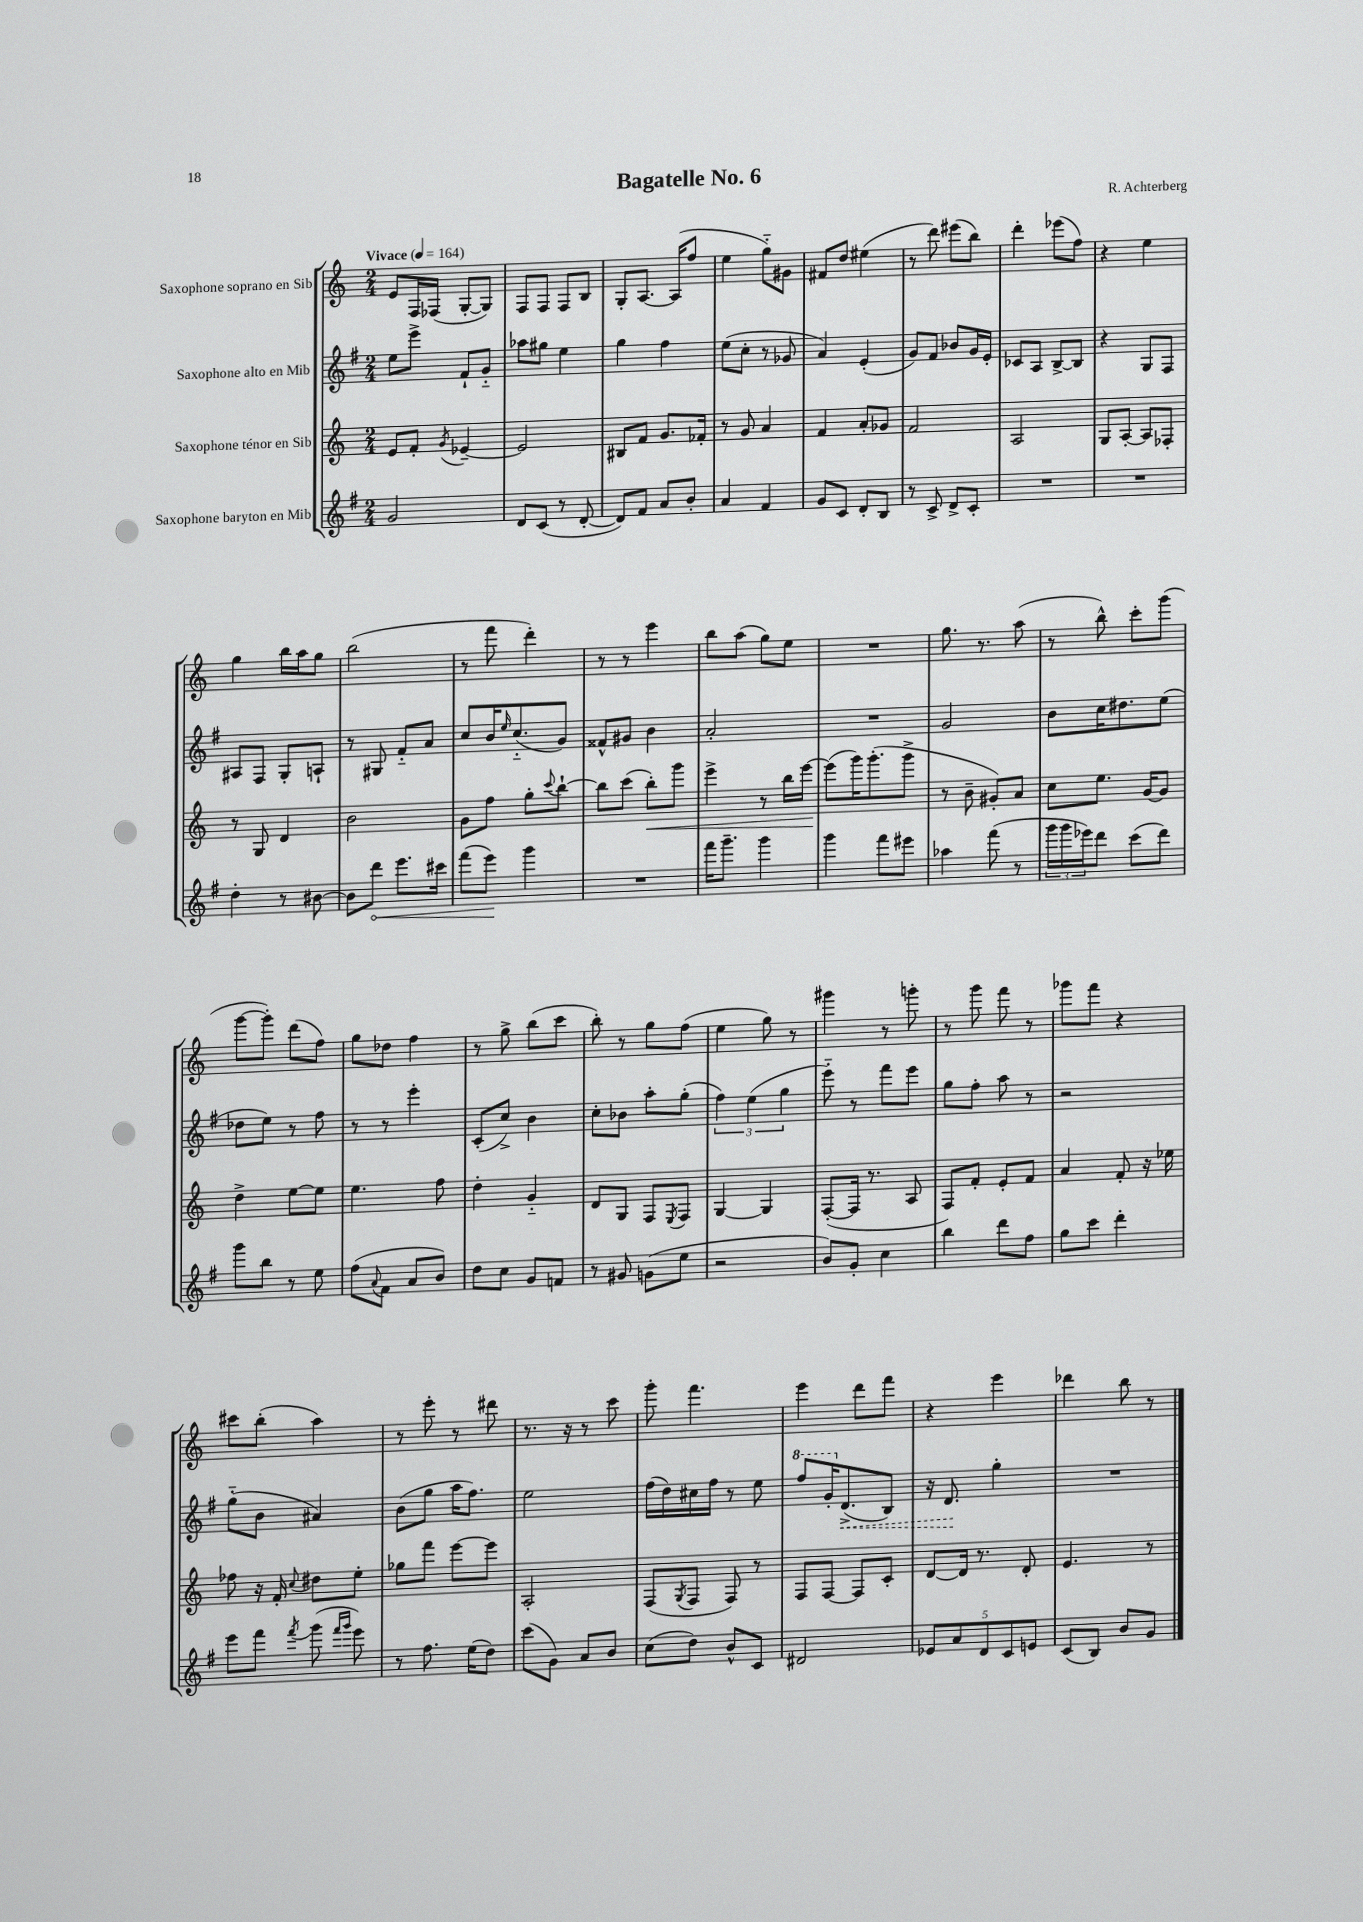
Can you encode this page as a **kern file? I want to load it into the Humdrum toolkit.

**kern	**dynam	**kern	**dynam	**kern	**dynam	**kern
*part4	*part4	*part3	*part3	*part2	*part2	*part1
*staff4	*staff4	*staff3	*staff3	*staff2	*staff2	*staff1
*I"Saxophone baryton en Mib	*	*I"Saxophone ténor en Sib	*	*I"Saxophone alto en Mib	*	*I"Saxophone soprano en Sib
*clefG2	*	*clefG2	*	*clefG2	*	*clefG2
*k[f#]	*	*k[]	*	*k[f#]	*	*k[]
*M2/4	*	*M2/4	*	*M2/4	*	*M2/4
*MM164	*	*MM164	*	*MM164	*	*MM164
=1	=1	=1	=1	=1	=1	=1
!	!	!	!	!	!	!LO:TX:a:B:t=Vivace
2g/	.	8e/L	.	8ee\L	.	8e/L
.	.	8f'/J	.	8eee^\J	.	16F/L
.	.	.	.	.	.	(16F-X/JJ
.	.	8qg/	.	.	.	.
.	.	[4e-X~/	.	8f#`/L	.	[8G'/L
.	.	.	.	8g/J	.	8G/J])
=2	=2	=2	=2	=2	=2	=2
8d/L	.	2e-/]	.	8aa-X\L	.	8F/L
(8c/J	.	.	.	8gg#X\J	.	8F/J
8r	.	.	.	4ee\	.	8F/L
[8d'/	.	.	.	.	.	8B/J
=3	=3	=3	=3	=3	=3	=3
8d/L])	.	8B#X/L	.	4gg\	.	8G'/L
8f#/J	.	8f/J	.	.	.	[8.A/J
8a/L	.	8.g/L	.	4ff#\	.	.
.	.	.	.	.	.	(16A/KL]
8b'/J	.	.	.	.	.	8ff/J
.	.	16f-X'/Jk	.	.	.	.
=4	=4	=4	=4	=4	=4	=4
4a/	.	8r	.	(8ee\L	.	4ee\
.	.	8g/	.	8cc'\J	.	.
4f#/	.	4a/	.	8r	.	8gg\L)
.	.	.	.	8g-X/	.	8g#X\J
=5	=5	=5	=5	=5	=5	=5
8g/L	.	4f/	.	4a/)	.	8f#X/L
8c/J	.	.	.	.	.	8dd/J
8d'/L	.	8a'/L	.	(4e'/	.	(4ee#X\
8B/J	.	8g-X/J	.	.	.	.
=6	=6	=6	=6	=6	=6	=6
8r	.	2f/	.	8g/L)	.	8r
8c^/	.	.	.	8f#/J	.	8ddd\)
8d^/L	.	.	.	8b-X/L	.	(8eee#X\L
8c'/J	.	.	.	16g/L	.	8bb\J)
.	.	.	.	16e'/JJ	.	.
=7	=7	=7	=7	=7	=7	=7
2r	.	2A/	.	8c-X/L	.	4ddd'\
.	.	.	.	8A/J	.	.
.	.	.	.	[8B^/L	.	(8eee-X\L
.	.	.	.	8B/J]	.	8ff\J)
=8	=8	=8	=8	=8	=8	=8
2r	.	8G/L	.	4r	.	4r
.	.	[8A'/J	.	.	.	.
.	.	8A/L]	.	8G/L	.	4ee\
.	.	8F-X'/J	.	8F#/J	.	.
!!LO:LB:g=z
=9	=9	=9	=9	=9	=9	=9
4dd'\	.	8r	.	8A#X/L	.	4gg\
.	.	8G/	.	8F#/J	.	.
8r	.	4d/	.	8G'/L	.	16bb\LL
.	.	.	.	.	.	16aa\J
[8b#X\	.	.	.	8An`/J	.	8gg\J
=10	=10	=10	=10	=10	=10	=10
8b#\L]	.	2b\	.	8r	.	(2bb\
!	!LO:HP:b	!	!	!	!	!
8ddd\J	<	.	.	8G#X/	.	.
8.eee\L	.	.	.	8f#/L	.	.
.	.	.	.	8a/J	.	.
16ccc#X\Jk	.	.	.	.	.	.
=11	=11	=11	=11	=11	=11	=11
(8fff#\L	.	8g\L	.	8cc/L	.	8r
8eee\J)	.	8ff\J	.	16b/K	.	8fff\
.	.	.	.	16qqee/	.	.
.	.	.	.	(8.cc/	.	.
4ggg\	[	8gg'\L	.	.	.	4ddd'\)
.	.	8qqccc/	.	.	.	.
.	.	[8bb`\J	.	8g/J)	.	.
=12	=12	=12	=12	=12	=12	=12
2r	.	8bb\L]	.	8f##X^^/L	.	8r
.	.	(8ccc\J	.	8g#X/J	.	8r
!	!	!	!LO:HP:b	!	!	!
.	.	8bb'\L)	<	4b\	.	4eee\
.	.	8ggg\J	.	.	.	.
=13	=13	=13	=13	=13	=13	=13
16fff#\KL	.	4eee^\	.	2a'/	.	8bb\L
8.ggg~\J	.	.	.	.	.	.
.	.	.	.	.	.	(8aa\J
4ggg\	.	8r	.	.	.	8gg\L)
.	.	16bb\LL	.	.	.	8ee\J
.	.	[16eee\JJ	.	.	.	.
=14	=14	=14	=14	=14	=14	=14
4ggg\	.	(8eee\L]	.	2r	.	2r
.	.	16ggg\K)	[	.	.	.
.	.	(8.ggg'\	.	.	.	.
8fff#\L	.	.	.	.	.	.
8eee#X\J	.	8ggg^\J	.	.	.	.
=15	=15	=15	=15	=15	=15	=15
4aa-X\	.	8r	.	2g/	.	8.gg\
.	.	8b~\	.	.	.	.
.	.	.	.	.	.	8.r
(8fff#\	.	8g#X'/L)	.	.	.	.
8r	.	8a/J	.	.	.	(8aa\
=16	=16	=16	=16	=16	=16	=16
24ggg\LL	.	8cc\L	.	8b\L	.	8r
24ggg\	.	.	.	.	.	.
24eee-X\J)	.	.	.	.	.	.
8ddd\J	.	8.ee\J	.	16cc\K	.	8bb^^\)
.	.	.	.	8.dd#X\	.	.
(8ccc\L	.	.	.	.	.	8ccc'\L
.	.	[16g/KL	.	.	.	.
8ddd\J)	.	8g/J]	.	(8ee\J	.	(8ggg\J
!!LO:LB:g=z
=17	=17	=17	=17	=17	=17	=17
8ggg\L	.	4dd^\	.	8dd-X\L	.	[8ggg\L
8bb\J	.	.	.	8ee\J)	.	8ggg'\J])
8r	.	[8ee\L	.	8r	.	(8ddd\L
8ee\	.	8ee\J]	.	8ff#\	.	8ff\J)
=18	=18	=18	=18	=18	=18	=18
(8ff#\L	.	4.ee\	.	8r	.	8gg\L
8qqa/	.	.	.	.	.	.
8f#\J	.	.	.	8r	.	8dd-X\J
8a/L	.	.	.	4eee'\	.	4ff\
8b/J)	.	8ff\	.	.	.	.
=19	=19	=19	=19	=19	=19	=19
8dd\L	.	4dd'\	.	(8c'/L	.	8r
8cc\J	.	.	.	8cc^/J)	.	8gg^\
8g/L	.	4g/	.	4b\	.	(8bb\L
8fn/J	.	.	.	.	.	8ccc\J
=20	=20	=20	=20	=20	=20	=20
8r	.	8d/L	.	8cc'\L	.	8bb'\)
8g#X/	.	8G/J	.	8b-X\J	.	8r
(8gn\L	.	8F/L	.	8aa'\L	.	8gg\L
.	.	8qE/	.	.	.	.
8ee\J	.	8F/J	.	(8gg'\J	.	(8ff\J
=21	=21	=21	=21	=21	=21	=21
2r	.	[4G/	.	6ff#\)	.	4ee\
.	.	.	.	(6ee\	.	.
.	.	4G/]	.	.	.	8gg\)
.	.	.	.	6gg\	.	.
.	.	.	.	.	.	8r
=22	=22	=22	=22	=22	=22	=22
8b/L)	.	([8F'/L	.	8eee\)	.	4ggg#X\
8g'/J	.	16F/Jk]	.	8r	.	.
.	.	8.r	.	.	.	.
4cc\	.	.	.	8fff#\L	.	8r
.	.	8A/	.	8eee\J	.	8gggn'\
=23	=23	=23	=23	=23	=23	=23
4bb\	.	8F/L)	.	8gg\L	.	8r
.	.	8f'/J	.	8ff#'\J	.	8ggg\
8ddd\L	.	8e'/L	.	8aa\	.	8fff\
8ff#\J	.	8f/J	.	8r	.	8r
=24	=24	=24	=24	=24	=24	=24
8gg\L	.	4a/	.	2r	.	8ggg-X\L
8ccc\J	.	.	.	.	.	8fff\J
4ddd'\	.	8f'/	.	.	.	4r
.	.	16r	.	.	.	.
.	.	16ee-X\	.	.	.	.
!!LO:LB:g=z
=25	=25	=25	=25	=25	=25	=25
8eee\L	.	8ff-X\	.	(8gg\L	.	8ccc#X\L
8fff#\J	.	16r	.	8b\J	.	(8bb'\J
.	.	16f'/	.	.	.	.
8qfff#/	.	8qqcc/	.	.	.	.
(8ggg\	.	8dd#X\L	.	4a#X/)	.	4aa\)
16qqfff#/LL	.	.	.	.	.	.
16qqggg/JJ	.	.	.	.	.	.
8eee\)	.	8ee'\J	.	.	.	.
=26	=26	=26	=26	=26	=26	=26
8r	.	8gg-X\L	.	(8b\L	.	8r
8.ff#\	.	8fff\J	.	8gg\J	.	8eee'\
.	.	[8eee\L	.	16aa\KL	.	8r
(16ee\KL	.	.	.	8.ff#\J)	.	.
8dd\J)	.	8eee\J]	.	.	.	8ddd#X\
=27	=27	=27	=27	=27	=27	=27
(8ccc\L	.	2A'/	.	2ee\	.	8.r
8g\J)	.	.	.	.	.	.
.	.	.	.	.	.	16r
8a/L	.	.	.	.	.	8r
8b/J	.	.	.	.	.	8ccc\
=28	=28	=28	=28	=28	=28	=28
(8cc\L	.	(8F/L	.	(16ff#\LL	.	8ggg'\
.	.	.	.	16dd\)	.	.
.	.	8qG/	.	.	.	.
8dd\J)	.	8F/J	.	16cc#X\	.	4.fff\
.	.	.	.	16ff#\JJ	.	.
8b^^/L	.	8F/)	.	8r	.	.
8c/J	.	8r	.	8ee\	.	.
=29	=29	=29	=29	=29	=29	=29
*	*	*	*	*8va	*	*
2d#X/	.	8F/L	.	8fff#/L	.	4eee\
.	.	[8F/J	.	16gg'/K	.	.
*	*	*	*	*X8va	*	*
!	!	!	!	!	!LO:HP:b	!
.	.	.	.	(8.d^/	<	.
.	.	8F/L]	.	.	.	8ddd\L
.	.	8c'/J	.	8B/J)	.	8fff\J
=30	=30	=30	=30	=30	=30	=30
10e-X/L	.	[8d/L	.	16r	.	4r
.	.	.	.	8.d/	.	.
10a/	.	.	.	.	.	.
.	.	16d/Jk]	.	.	.	.
.	.	8.r	.	.	.	.
10d/	.	.	.	.	.	.
.	.	.	.	4gg'\	[	4eee\
10c/	.	.	.	.	.	.
.	.	8d'/	.	.	.	.
10en/J	.	.	.	.	.	.
=31	=31	=31	=31	=31	=31	=31
(8c/L	.	4.e/	.	2r	.	4ddd-X\
8B/J)	.	.	.	.	.	.
8b/L	.	.	.	.	.	8bb\
8g/J	.	8r	.	.	.	8r
==	==	==	==	==	==	==
*-	*-	*-	*-	*-	*-	*-
